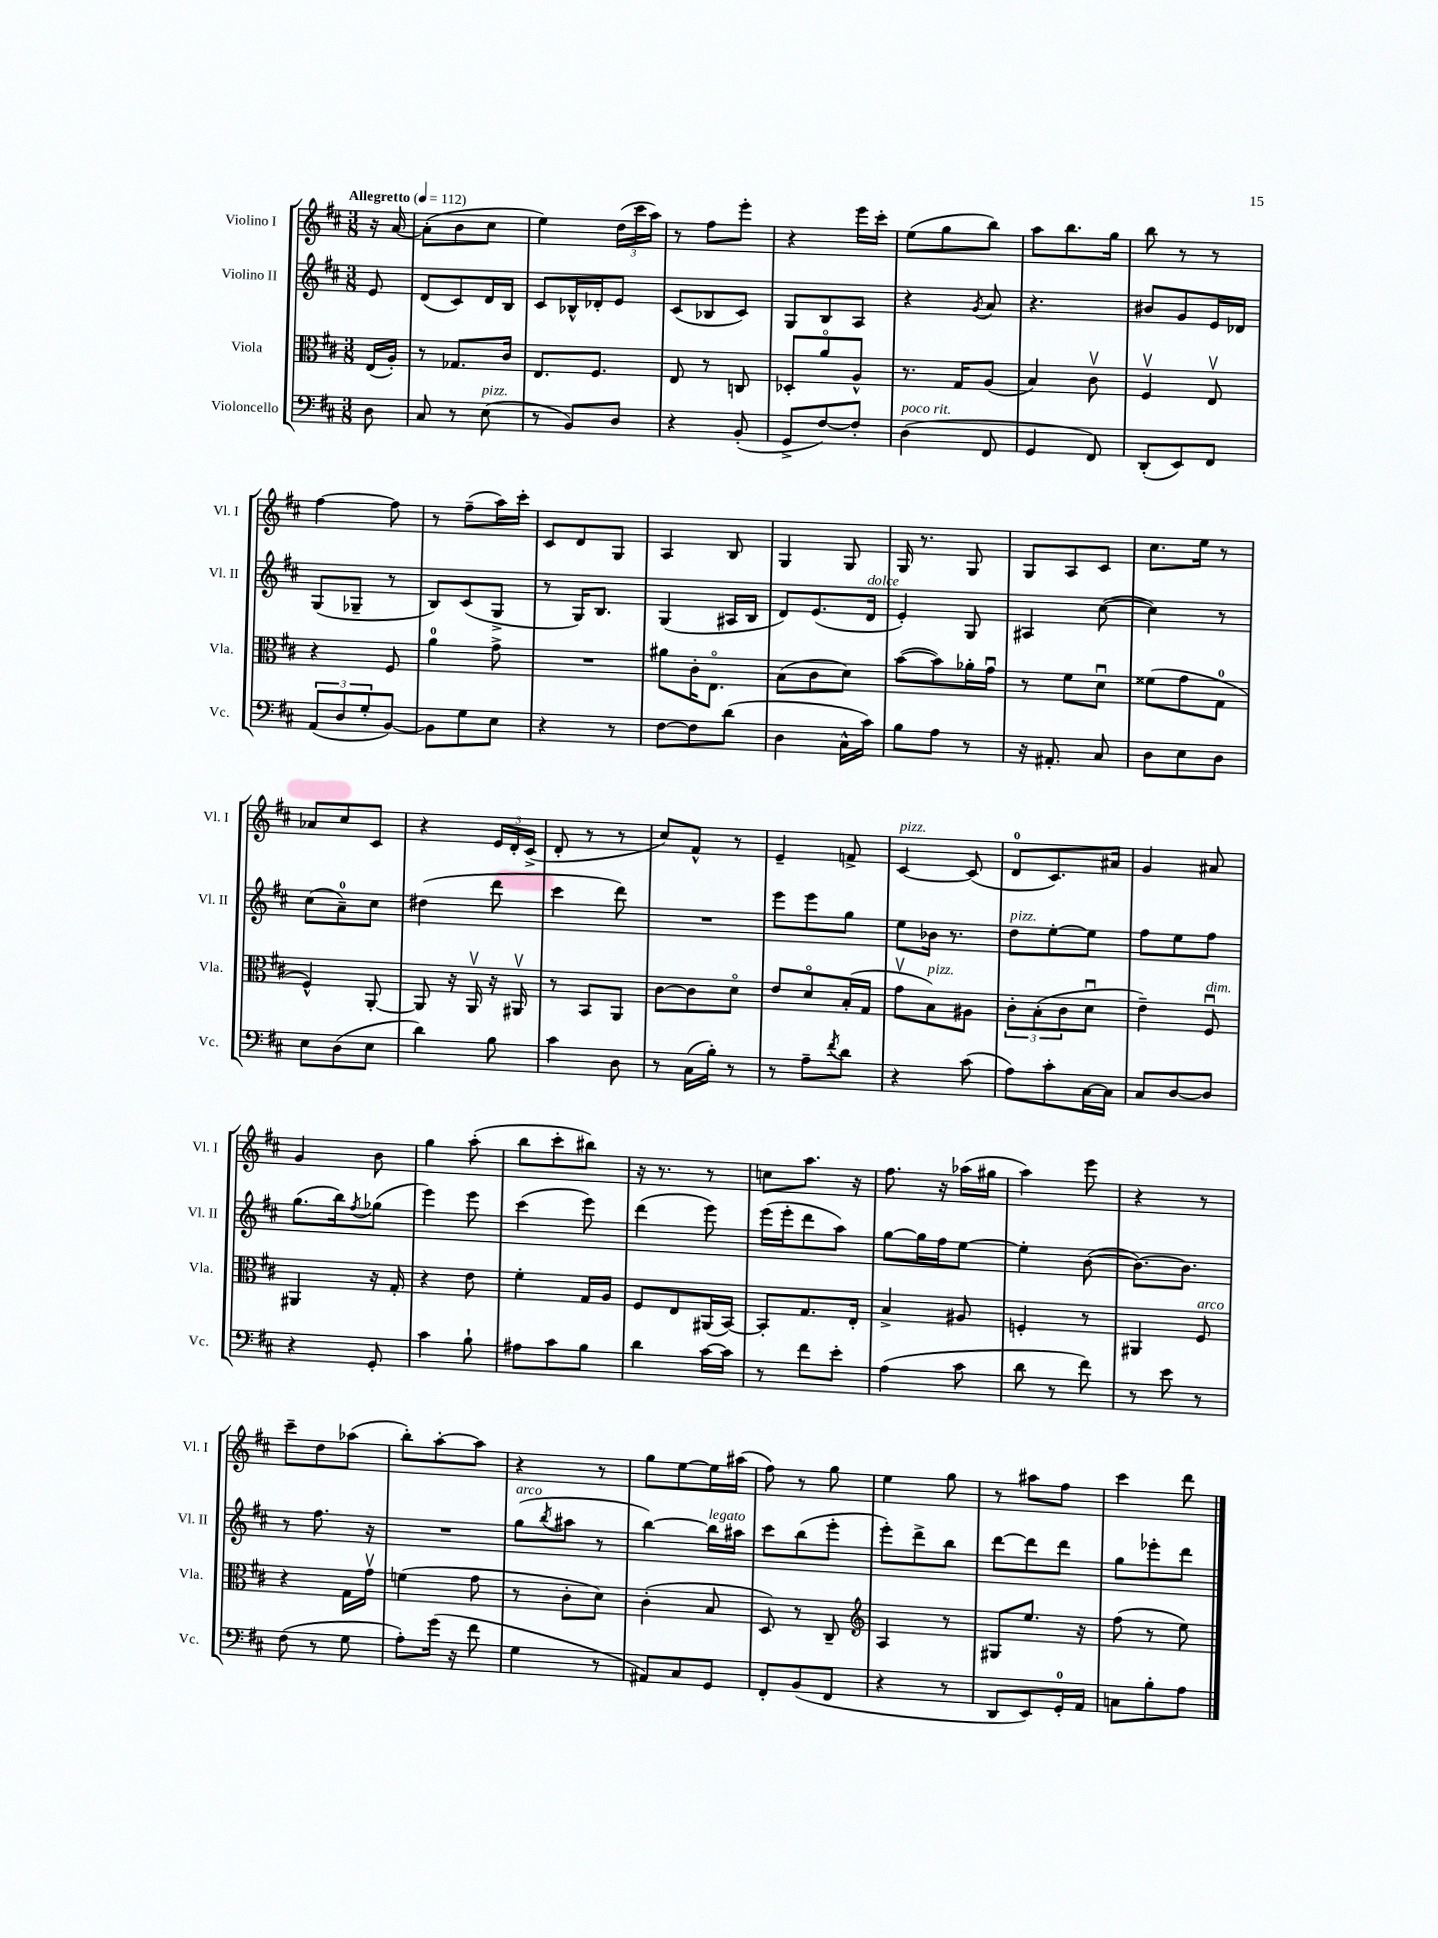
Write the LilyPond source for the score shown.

<<
\new StaffGroup <<
\new Staff = "s0" \with { instrumentName = "Violino I" shortInstrumentName = "Vl. I" } {
    \clef treble \key d \major \numericTimeSignature \time 3/8 \partial 8 \tempo "Allegretto" 4 = 112
    r16 a'16~ |
    a'8-.( b'8 cis''8 |
    e''4) \tuplet 3/2 { d''16( cis'''16 a''16) } |
    r8 fis''8 e'''8-. |
    r4 e'''16 cis'''16-. |
    e''8( g''8 b''8) |
    a''8 b''8. g''16 |
    b''8 r8 r8 |
    fis''4~ fis''8 |
    r8 fis''8--( a''16) cis'''16-. |
    cis'8 d'8 g8 |
    a4 b8 |
    g4 g8 |
    g16 r8. g8 |
    g8 a8 cis'8 |
    cis''8. e''16 r8 |
    aes'8 cis''8 cis'8 |
    r4 \tuplet 3/2 { e'16 d'16-. cis'16->( } |
    d'8-. r8 r8 |
    cis''8) fis'8-^ r8 |
    e'4-- f'8-> |
    cis'4~^\markup { \italic "pizz." } cis'8( |
    d'8-0 cis'8.) ais'16 |
    g'4 ais'8 |
    g'4 b'8 |
    g''4 a''8-.( |
    b''8 cis'''8-. bis''8) |
    r16 r8. r8 |
    c''8 a''8. r16 |
    fis''8. r16 aes''16( gis''16 |
    a''4) e'''8 |
    r4 r8 |
    cis'''8-- d''8 aes''8( |
    b''8-.) a''8~-. a''8 |
    r4 r8 |
    g''8 e''8~ e''16 ais''16( |
    fis''8) r8 g''8 |
    e''4 g''8 |
    r8 ais''8 fis''8 |
    cis'''4 d'''8 \bar "|." |
}
\new Staff = "s1" \with { instrumentName = "Violino II" shortInstrumentName = "Vl. II" } {
    \clef treble \key d \major \numericTimeSignature \time 3/8 \partial 8
    e'8 |
    d'8( cis'8) d'16 b16 |
    cis'8 bes16-^ des'16-. e'8 |
    cis'8( bes8 cis'8) |
    g8 b8 a8 |
    r4 \acciaccatura { g'8 } a'8 |
    r4. |
    bis'8 g'8 e'16 des'16 |
    g8( ges8-- r8 |
    b8) cis'8( g8-> |
    r8 g16) b8. |
    g4( ais16 b16 |
    d'8) e'8.( d'16^\markup { \italic "dolce" } |
    e'4-.) g8 |
    ais4 cis''8~( |
    cis''4) r8 |
    cis''8( a'8-0--) cis''8 |
    dis''4( d'''8 |
    cis'''4 d'''8) |
    R4. |
    e'''8 e'''8 g''8 |
    e''8 bes'16 r8. |
    d''8^\markup { \italic "pizz." } e''8~-. e''8 |
    fis''8 e''8 fis''8 |
    g''8.( b''16) \acciaccatura { fis''8 } ges''8( |
    e'''4) e'''8 |
    cis'''4( e'''8) |
    d'''4( e'''8) |
    e'''16( e'''16-. d'''8 a''8) |
    g''8~ g''16 fis''16 e''8~ |
    e''4-. b'8~( |
    b'8.~) b'8. |
    r8 fis''8. r16 |
    R4. |
    g''8^\markup { \italic "arco" }( \acciaccatura { b''8 } ais''8 r8 |
    b''4~) b''16^\markup { \italic "legato" } ais''16 |
    cis'''8 b''8( e'''8-. |
    e'''8-.) d'''8-> b''8 |
    d'''8~ d'''8 d'''8 |
    g''8 ees'''8-. d'''8 \bar "|." |
}
\new Staff = "s2" \with { instrumentName = "Viola" shortInstrumentName = "Vla." } {
    \clef alto \key d \major \numericTimeSignature \time 3/8 \partial 8
    e16( a16-.) |
    r8 ges8. cis'16 |
    e8. fis8. |
    e8 r8 c8 |
    des8-. a'8\flageolet a8-^ |
    r8. g16 a8( |
    b4) cis'8\upbow |
    fis4\upbow e8\upbow |
    r4 fis8 |
    a'4-0 g'8-> |
    R4. |
    ais'8 cis'16-. e8.\flageolet |
    b8( cis'8 d'8) |
    b'8~( b'8) aes'16-. g'16\downbow |
    r8 fis'8 d'8\downbow |
    fisis'8( g'8 g8-0 |
    fis4-^) a,8~-. |
    a,8 r16 a,16\upbow r16 ais,16\upbow |
    r8 b,8 a,8 |
    cis'8~ cis'8 d'8\flageolet |
    e'8 d'8\flageolet b16-.( g16 |
    g'8\upbow b8^\markup { \italic "pizz." }) ais8 |
    \tuplet 3/2 { cis'8-. b8-.( cis'8 } d'8\downbow |
    e'4--) fis8\downbow^\markup { \italic "dim." } |
    ais,4 r16 g16-. |
    r4 e'8 |
    fis'4-. g16 a16 |
    fis8 e8 ais,16( b,16~) |
    b,8-. g8. e16-. |
    b4-> ais8 |
    f4-. r8 |
    ais,4 fis8^\markup { \italic "arco" } |
    r4 g16 g'16\upbow |
    f'4( g'8 |
    r8 cis'8-. d'8) |
    cis'4-.( b8 |
    d8) r8 cis8-- |
    \clef treble a4 r8 |
    gis8 e''8. r16 |
    fis''8( r8 e''8) \bar "|." |
}
\new Staff = "s3" \with { instrumentName = "Violoncello" shortInstrumentName = "Vc." } {
    \clef bass \key d \major \numericTimeSignature \time 3/8 \partial 8
    d8 |
    cis8 r8 e8^\markup { \italic "pizz." }( |
    r8 b,8) d8 |
    r4 b,8-.( |
    g,8-> fis8~) fis8-. |
    d4^\markup { \italic "poco rit." }( fis,8 |
    g,4 fis,8) |
    d,8-.( e,8) fis,8 |
    \tuplet 3/2 { a,8( d8 g8-. } b,8~) |
    b,8 g8 e8 |
    r4 r8 |
    fis8~ fis8 d'8( |
    d4 cis16-^ cis'16) |
    b8 a8 r8 |
    r16 ais,8.-. cis8 |
    d8 e8 d8 |
    e8 d8( e8 |
    d'4) b8 |
    cis'4 d8 |
    r8 cis16( b16-.) r8 |
    r8 a8-- \acciaccatura { fis'8 } d'8 |
    r4 cis'8( |
    a8) cis'8-. cis16~ cis16 |
    cis8 d8~ d8 |
    r4 g,8-. |
    cis'4 b8-! |
    ais8 cis'8 b8 |
    d'4 cis'16~ cis'16 |
    r8 fis'8 e'8-. |
    a4( cis'8 |
    d'8 r8 fis'8) |
    r8 e'8 r8 |
    fis8( r8 g8 |
    a8-.) g'16( r16 fis'8 |
    g4 r8 |
    ais,8) cis8 g,8 |
    fis,8-. b,8( fis,8 |
    r4 r8 |
    d,8 e,8) g,16-0-. a,16 |
    c8 b8-. a8 \bar "|." |
}
>>
>>
\layout { \context { \Score \remove "Bar_number_engraver" } }
